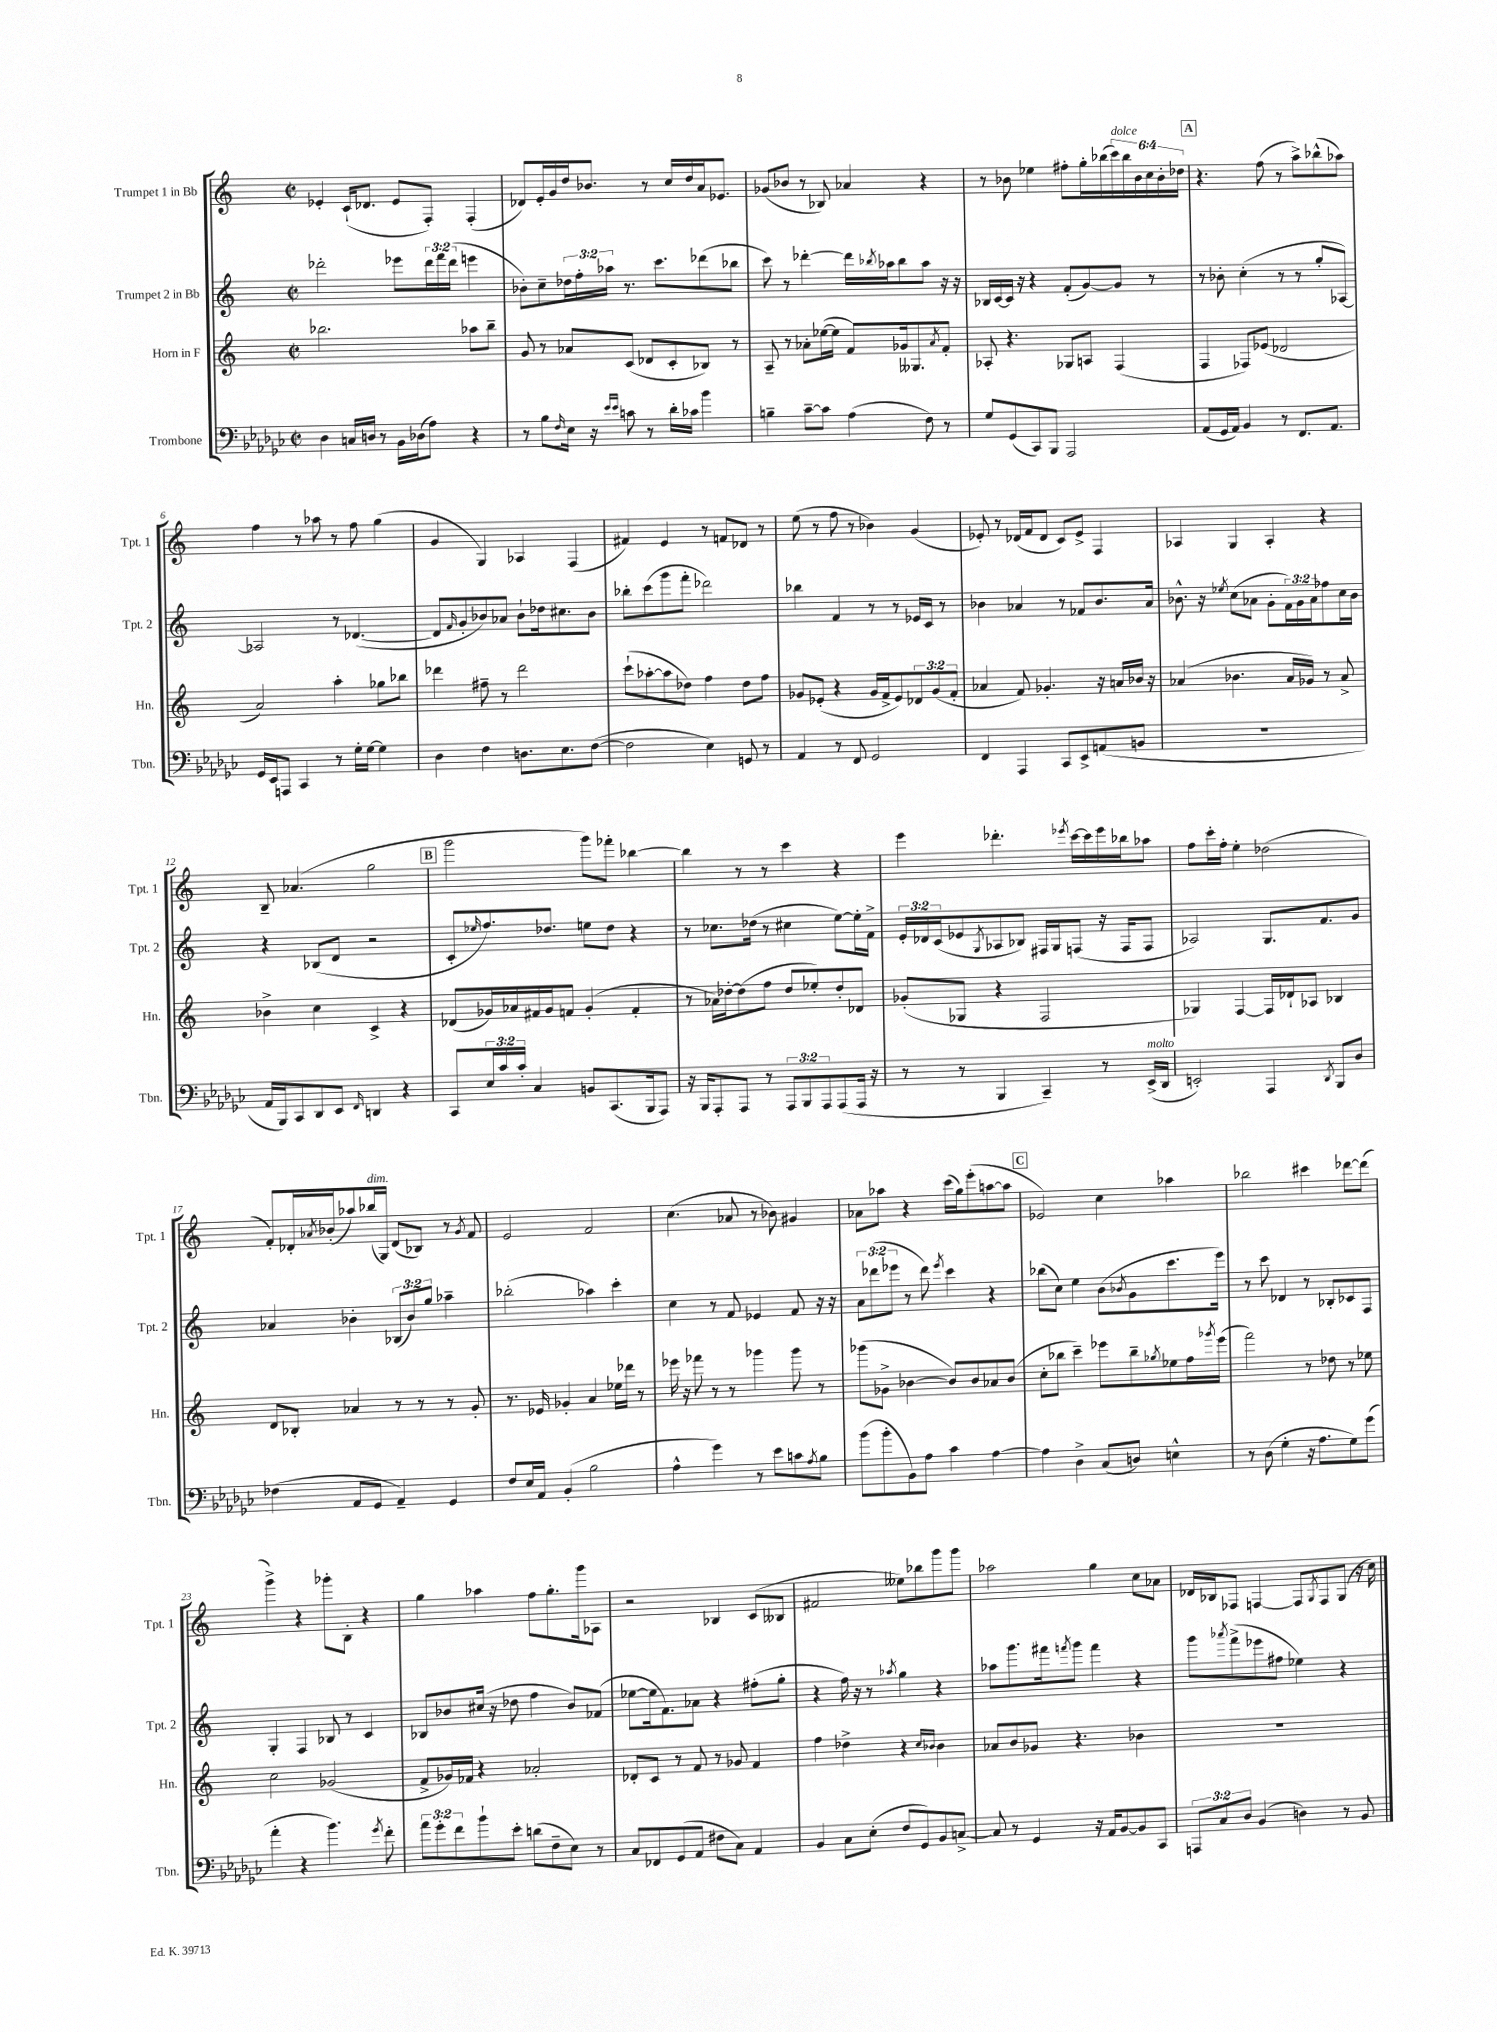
<<
\new StaffGroup <<
\new Staff = "s0" \with { instrumentName = "Trumpet 1 in Bb" shortInstrumentName = "Tpt. 1" } {
    \clef treble \key c \major \defaultTimeSignature \time 2/2 \override Staff.TupletNumber.text = #tuplet-number::calc-fraction-text
    ees'4-. c'16-!( des'8. ees'8 f8-.) f4-.( |
    des'8) e'16-. g'16 d''16 bes'8. r8 c''16 d''16 a'16 ees'8. |
    ges'8( bes'8 r8 bes8) aes'4 r4 |
    r8 bes'8 ees''4 fis''8-. g''16-. bes''16( \tuplet 6/4 { c'''16^\markup { \italic "dolce" }) bes''16 bes'16 c''16 bes'16-. des''16 } |
    \mark \markup { \box "A" } r4. f''8( r8 a''8->) bes''8-^( aes''8) |
    f''4 r8 aes''8 r8 f''8 g''4( |
    g'4 g4) aes4 f4( |
    fis'4) e'4 r8 f'8 des'8 r8 |
    e''8( r8 f''8 r8 bes'4) g'4( |
    ees'8-.) r8 des'16( f'16 des'8 c'8) ees'8-> f4 |
    aes4 g4 aes4-. r4 |
    b8-- aes'4.( g''2 |
    \mark \markup { \box "B" } g'''2 g'''8) fes'''8-. bes''4~ |
    bes''4 r8 r8 c'''4 r4 |
    e'''4 des'''4.-. \acciaccatura { ees'''8 } c'''16~ c'''16 ees'''16 bes''16 aes''8 |
    f''8 c'''16-. f''16-. e''4-. des''2( |
    f'8-.) des'16-. \acciaccatura { aes'8 } bes'16-.( aes''8) bes''16^\markup { \italic "dim." }( g16) des'8( bes8) r8 \acciaccatura { g'8 } f'8 |
    e'2 f'2 |
    c''4.( aes'8 r8 bes'8) gis'4 |
    aes'8 aes''8 r4 c'''16( g''16) e'''8-.( a''8~ a''8 |
    \mark \markup { \box "C" } ees'2) c''4 aes''4 |
    bes''2 cis'''4 des'''8~ des'''8( |
    g'''4->) r4 ges'''8-. b8-. r4 |
    g''4 aes''4 f''8 g''8.-. g'''16 aes8 |
    r2 bes4 c'8( beses8 |
    fis'2 eeses''8) bes''8 g'''8 g'''8 |
    aes''2 g''4 c''8 aes'8 |
    des'16 bes16 fes8 f4~ f8 \acciaccatura { g8 } f8 g8( r16 c''16) \bar "|." |
}
\new Staff = "s1" \with { instrumentName = "Trumpet 2 in Bb" shortInstrumentName = "Tpt. 2" } {
    \clef treble \key c \major \defaultTimeSignature \time 2/2 \override Staff.TupletNumber.text = #tuplet-number::calc-fraction-text
    des'''2-. ees'''8 \tuplet 3/2 { des'''16 f'''16 des'''16( } e'''4 |
    bes'8-.) c''8-- \tuplet 3/2 { des''16 f''16-. aes''16 } r8. c'''8. des'''8( bes''8 |
    c'''8) r8 des'''4~-. des'''16 \acciaccatura { bes''8 } aes''16 bes''8 aes''8 r16 r16 |
    bes16 c'16~ c'16 r16 r4 f'8-.( g'8~) g'8 r8 |
    \mark \markup { \box "A" } r8 bes'8-. c''4-.( r8 r8 g''8-. aes8~) |
    aes2 r8 des'4.~( |
    des'8 \grace { f'16 } g'8-. bes'8) aes'8 bes'8-! des''16 cis''8. bes'8 |
    bes''8-. c'''8( g'''8 f'''8-. des'''2) |
    bes''4 f'4 r8 r8 ees'16 c'16 r8 |
    bes'4 aes'4 r8 fes'8 bes'8. aes'16 |
    bes'8.-^ r16 \acciaccatura { ees''8 } c''8( aes'8 g'8-. \tuplet 3/2 { f'16) g'16 aes'16 } fes''8 c''16 bes'16 |
    r4 bes8( d'8 r2 |
    \mark \markup { \box "B" } c'8-. \grace { ees''16 } f''8.) des''8. e''8 des''8 r4 |
    r8 ces''8. des''16( r8 cis''4 e''8~) e''16-. f'16-> |
    \tuplet 3/2 { e'16-. des'16 c'16( } ees'8 \acciaccatura { g8 } aes8 bes8) fis16 g16 f8( r16 f16 f8 |
    aes2) g8. f'8. g'8 |
    aes'4 bes'4-. \tuplet 3/2 { bes8( bes'8) g''8 } aes''4-- |
    bes''2-.( aes''4) c'''4-. |
    c''4 r8 f'8 ees'4 f'8 r16 r16 |
    \tuplet 3/2 { a'8 des'''8( ees'''8 } r8 des'''8) \acciaccatura { ees'''8 } c'''4 r4 |
    \mark \markup { \box "C" } bes''8( c''8) e''4 b'8( \acciaccatura { bes'8 } g'8 c'''8. e'''16) |
    r8 c'''8 des'4 r8 bes8-. ces'8 f8 |
    g4-. f4 bes8 r8 c'4 |
    bes8 bes'8 cis''16( r16 des''8 f''4 bes'8) fes'8( |
    ees''8~ ees''16 f'8.) aes'8 r4 fis''8-.( g''8-. |
    r4 f''16) r16 r8 \acciaccatura { aes''8 } g''4 r4 |
    aes''8 g'''8. fis'''16 \acciaccatura { f'''8 } g'''8 f'''4 r4 |
    g'''8 \acciaccatura { aes'''8 } f'''8->( ees'''8 fis''8 ees''4) r4 \bar "|." |
}
\new Staff = "s2" \with { instrumentName = "Horn in F" shortInstrumentName = "Hn." } {
    \clef treble \key c \major \defaultTimeSignature \time 2/2 \override Staff.TupletNumber.text = #tuplet-number::calc-fraction-text
    bes''2. aes''8 bes''8-- |
    g'8 r8 aes'8 c'8( des'8 c'8-. bes8) r8 |
    a8-- r8 aes'8-. ees''16~( ees''16 f'8) ges'16 geses8. \acciaccatura { aes'8 } f'8-. |
    aes8-. r4. ges8 a8 f4( |
    \mark \markup { \box "A" } f4 fes8) ees'8( des'2 |
    a'2) a''4-. ges''8 bes''8 |
    des'''4 fis''8-- r8 des'''2 |
    c'''8-!( aes''8~-. aes''8 des''8) f''4 des''8 f''8 |
    ges'8 ees'8-.( r4 ges'16 f'16-> ees'8) \tuplet 3/2 { des'8 ges'8( f'8-. } |
    aes'4 f'8) ges'4.-. r16 a'16 bes'16 r16 |
    aes'4( bes'4. aes'16 ges'16) r8 aes'8-> |
    bes'4-> c''4 c'4-> r4 |
    \mark \markup { \box "B" } des'8( ges'16) aes'16 fis'16 ges'16 f'8 ges'4-.( f'4-. |
    r8 aes'16) des''16~-. des''8( f''8 des''8 ees''8-.) des''8-. des'8 |
    ges'8-.( ges8 r4 f2 |
    ges4) f4~ f16 des'16-! aes8 bes4 |
    d'8 bes8-. aes'4 r8 r8 r8 g'8-. |
    r8. ees'16 ges'4-. a'4 ees''16 des'''16 r8 |
    ees'''16 r16 fes'''8 r8 r8 ges'''4 ges'''8 r8 |
    ges'''8( ges'8-> bes'4~ bes'8) bes'8 aes'8 bes'8( |
    \mark \markup { \box "C" } c''8-. bes''8 c'''4--) ees'''8 bes''8-- \acciaccatura { ges''8 } ees''8 f''16 \acciaccatura { ges'''8 } ees'''16( |
    f'''2) r8 des''8 r8 ees''8 |
    c''2 ges'2( |
    f'8-> ges'16) fes'16 r4 aes'2-. |
    des'8-. c'8 r8 f'8 r8 ges'8 f'4 |
    f''4 des''4-> r4 \grace { c''16 bes'16 } bes'4 |
    aes'8 b'8 ges'8 r4. bes'4 |
    R1 \bar "|." |
}
\new Staff = "s3" \with { instrumentName = "Trombone" shortInstrumentName = "Tbn." } {
    \clef bass \key ges \major \defaultTimeSignature \time 2/2 \override Staff.TupletNumber.text = #tuplet-number::calc-fraction-text
    des4 c16 d16 r8 bes,16 des16( aes8) r4 |
    r8 bes8 \grace { f16 } ees16 r16 \grace { ees'16 ees'16 } c'8 r8 des'16-. ces'16 bes'4 |
    b4-- ces'8~-- ces'8 aes4( f8) r8 |
    ges8 ges,8( ces,8) bes,,8 aes,,2 |
    \mark \markup { \box "A" } aes,8( ges,16 aes,16) bes,4 r8 f,8. aes,8. |
    ges,16 ees,16 a,,8 ces,4 r8 ges16-. ges16~ ges4 |
    des4 f4 d8. ees8. f8~( |
    f2 ees4) g,8 r8 |
    aes,4 r8 f,8 ges,2 |
    f,4 aes,,4 ces,8 ees,8-> a,8( b,8 |
    R1 |
    aes,16 bes,,16) ces,8 des,8 ees,8 \grace { f,16 } d,4 r4 |
    \mark \markup { \box "B" } ces,8 \tuplet 3/2 { ees16 ces'16 ces'16-. } ces4 b,8 ces,8.( bes,,16 aes,,8) |
    r16 bes,,16 aes,,8-. aes,,8 r8 \tuplet 3/2 { aes,,8 bes,,8 aes,,8 } aes,,8( aes,,16 r16 |
    r8 r8 bes,,4 ces,4--) r8 ees,16->^\markup { \italic "molto" }( des,16 |
    e,2-.) aes,,4 \acciaccatura { des,8 } bes,,8 des8 |
    fes4( aes,8 ges,8 aes,4--) ges,4 |
    f8 ees16 aes,16 bes,4-.( bes2 |
    aes4-^ ges'4) r8 ees'8 c'8 \acciaccatura { aes8 } bes8 |
    bes'8( bes'8-. bes,8) aes8 ces'4 aes4~ |
    \mark \markup { \box "C" } aes4 des4-> ces8( d8) e4-^ |
    r8 des8( ges4-. r16 aes8. ges8) ges'8( |
    aes'4-. r4 bes'4.) \acciaccatura { ges'8 } f'8-. |
    \tuplet 3/2 { aes'8 ges'8-. f'8 } bes'8-! ees'8-. d'8( f8-- ees8) r8 |
    ces8 fes,8 ges,8( aes,8 fis8 ces8) aes,4 |
    bes,4 ces8 ees8-.( f8 ges,8) bes,8 c8~-> |
    c8 r8 ges,4 r16 aes,16 bes,8~ bes,8 ces,8 |
    \tuplet 3/2 { a,,8 ces8 des8 } bes,4( d4) r8 bes,8 \bar "|." |
}
>>
>>
